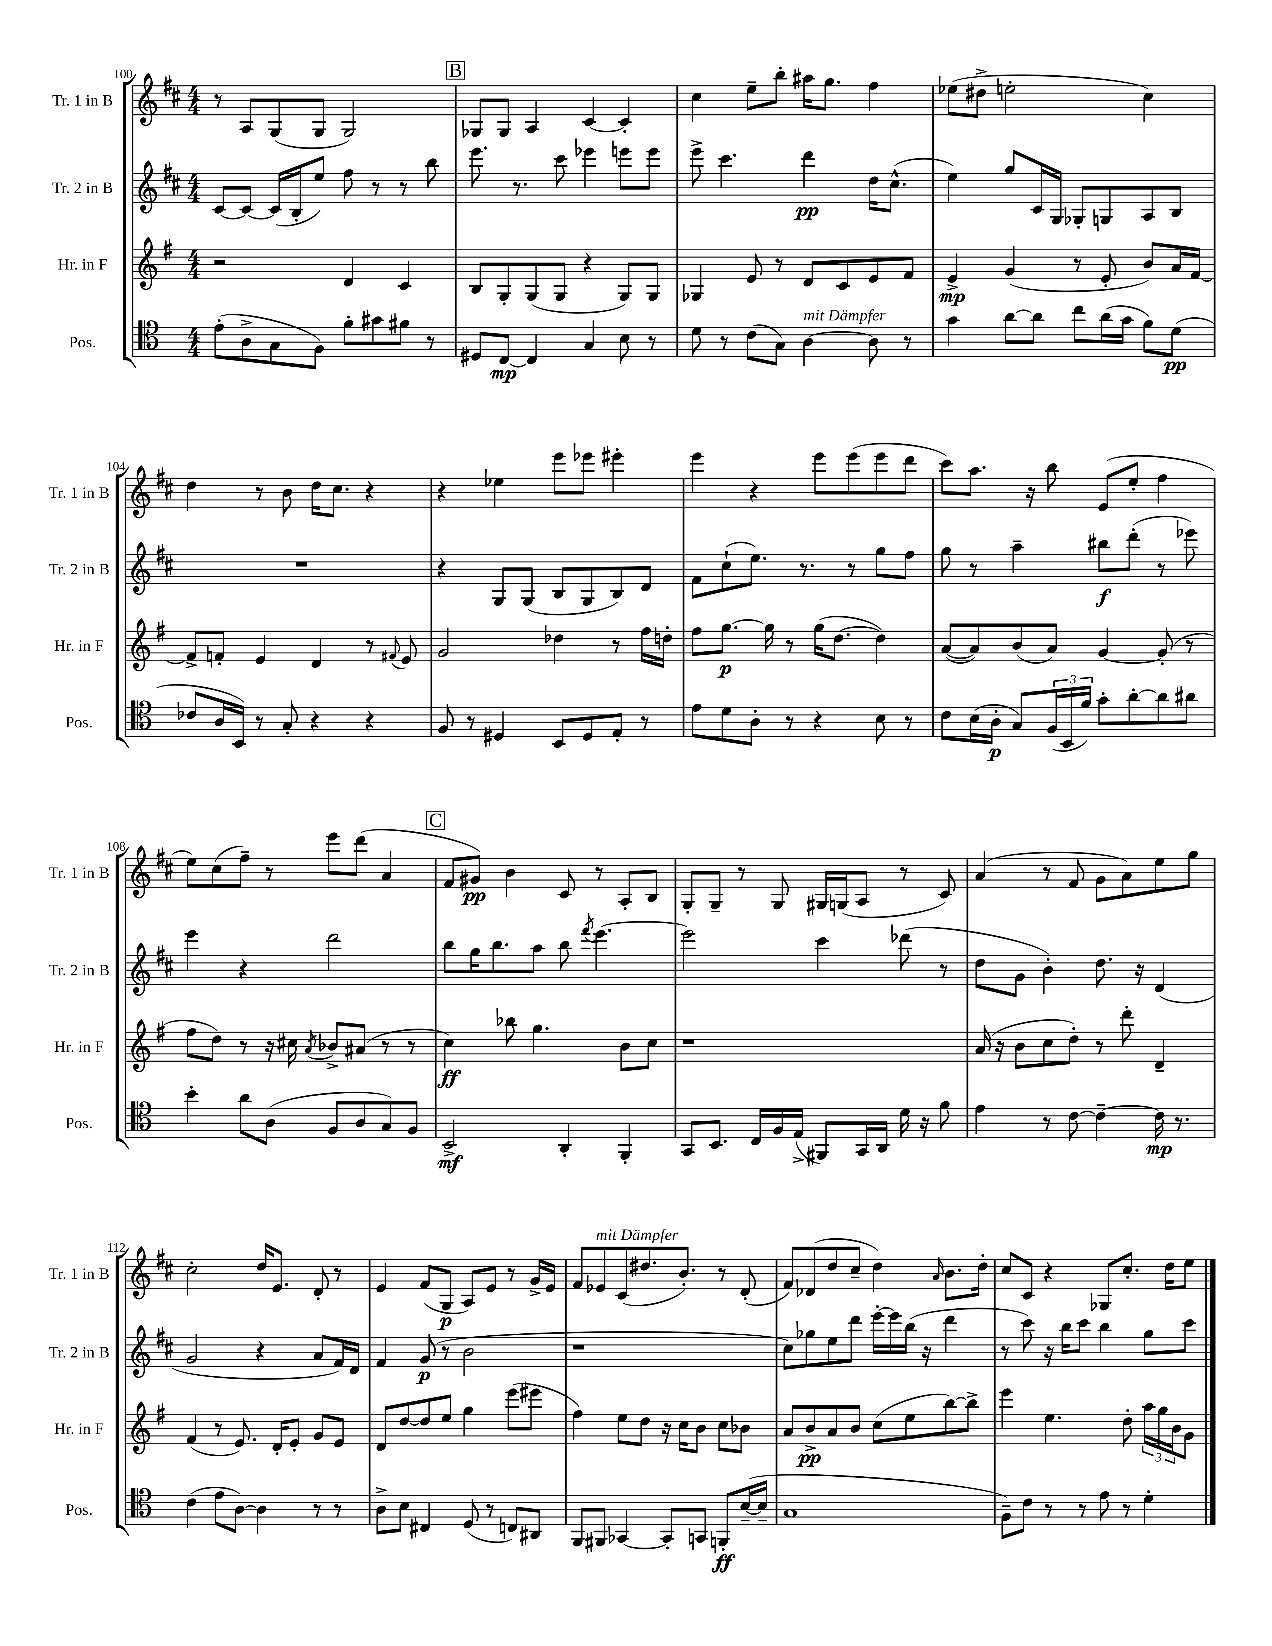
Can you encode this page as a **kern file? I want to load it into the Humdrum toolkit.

**kern	**kern	**kern	**kern
*staff4	*staff3	*staff2	*staff1
*clefC4	*clefG2	*clefG2	*clefG2
*k[]	*k[f#]	*k[f#c#]	*k[f#c#]
*M4/4	*M4/4	*M4/4	*M4/4
(8e'	2r	[8c#	8r
8A^	.	8c#_	8A
8G	.	(16c#]	(8G
.	.	16B'	.
8F)	.	8ee)	8G
8f'	4d	8ff#	2G)
8g#	.	8r	.
8f#	4c	8r	.
8r	.	8bb	.
=	=	=	=
8D#	8B	8.eee	8G-
[8C	8G'	.	8G-
.	.	8.r	.
4C]	(8G	.	4A
.	8G	8ccc#	.
4G	4r	4eee-	[4c#
8B	8G)	8eee	4c#']
8r	8G	8eee	.
=	=	=	=
8d	4G-	8eee^	4cc#
8r	.	4.ccc#	.
(8c	8e	.	8ee~
8G)	8r	.	8bb'
[4A	8d	4ddd	16aa#
.	.	.	8.gg
.	8c	.	.
8A]	8e	16dd	4ff#
.	.	(8.cc#^^	.
8r	8f#	.	.
=	=	=	=
4g	4e^	4ee)	(8ee-
.	.	.	8dd#^
[8a	(4g	8gg	2ee'
8a]	.	16c#	.
.	.	16G	.
8cc	8r	8G-'	.
(16a	8e'	8G	.
16g	.	.	.
8f)	8b)	8A	4cc#)
(8d	16a	8B	.
.	[16f#	.	.
=	=	=	=
8c-	8f#^]	1r	4dd
16A	8f'	.	.
16BB)	.	.	.
8r	4e	.	8r
8G'	.	.	8b
4r	4d	.	16dd
.	.	.	8.cc#
4r	8r	.	4r
.	8qqf#	.	.
.	8e	.	.
=	=	=	=
8F	2g	4r	4r
8r	.	.	.
4D#	.	8G	4ee-
.	.	(8G	.
8BB	4dd-	8B	8eee
8D#	.	8G	8eee-
8E'	8r	8B)	4eee#'
8r	16ff#	8d	.
.	16dd'	.	.
=	=	=	=
8e	8ff#	8f#	4eee
8d	[8.gg	(8cc#`	.
8A'	.	8.ee)	4r
.	16gg]	.	.
8r	8r	.	.
.	.	8.r	.
4r	(16gg	.	8eee
.	[8.dd	.	.
.	.	8r	(8eee
8B	4dd])	8gg	8eee
8r	.	8ff#	8ddd
=	=	=	=
8c	([8a	8gg	8ccc#)
(16B	8a])	8r	8.aa
16A'	.	.	.
8G)	(8b	4aa~	.
.	.	.	16r
(24F	8a)	.	8bb
24BB	.	.	.
24f)	.	.	.
8g'	[4g	8bb#	(8e
[8a'	.	(8ddd'	8ee'
8a]	(8g']	8r	4ff#
8a#	8r	8eee-)	.
=	=	=	=
4b'	8ff#	4eee	8ee)
.	8dd)	.	(8cc#
8a	8r	4r	8ff#~)
(8A	16r	.	8r
.	16cc#	.	.
.	8qa	.	.
8F	8b-^	2ddd	8eee
8A	(8a#	.	(8ddd
8G)	8r	.	4a
8F	8r	.	.
=	=	=	=
2BB^	4cc)	8bb	8f#
.	.	16gg	8g#)
.	.	8.bb	.
.	8bb-	.	4b
.	4.gg	8aa	.
4AA'	.	8bb	8c#
.	.	8qfff#	.
.	.	[4.eee	8r
4FF'	8b	.	8A'
.	8cc	.	8B
=	=	=	=
8GG	1r	2eee]	8G'
8.BB	.	.	8G~
.	.	.	8r
16C	.	.	.
16F	.	.	8G
(16E^	.	.	.
8FF#)	.	4ccc#	16G#
.	.	.	(16G
16GG	.	.	8A
16AA	.	.	.
16d	.	(8ddd-	8r
16r	.	.	.
8f	.	8r	8c#)
=	=	=	=
4e	(16a	8dd	(4a
.	16r	.	.
.	8b	8g	.
8r	8cc	4b')	8r
[8c	8dd')	.	8f#
4c~_	8r	8.dd	8g
.	8ddd'	.	8a)
.	.	16r	.
16c]	4d~	(4d	8ee
8.r	.	.	.
.	.	.	8gg
=	=	=	=
(4c	(4f#	2g	2cc#'
8e	8r	.	.
[8A)	8.e)	.	.
4A]	.	4r	16dd
.	16d'	.	8.e
.	8e'	.	.
8r	8g	8a	8d'
8r	8e	16f#)	8r
.	.	16d	.
=	=	=	=
8A^	8d	4f#	4e
8B	[8dd	.	.
4C#	8dd]	(8g	(8f#
.	8ee	8r	8G
(8D	4gg	2b	8A)
8r	.	.	8e
8C)	(8eee	.	8r
8AA#	8eee#	.	16g^
.	.	.	16e
=	=	=	=
8FF	4ff#)	1r	8f#
8FF#	.	.	8e-
[4GG-	8ee	.	(8c#
.	8dd	.	8.dd#
8GG-']	16r	.	.
.	16cc	.	8.b')
8GG	8b	.	.
8FF'	8cc	.	8r
([16B~	8b-	.	(8d'
16B~]	.	.	.
=	=	=	=
1G	8a	8cc#)	8f#)
.	8b^	8gg-	(8d-
.	8a	8ee	8dd
.	8b	8ddd	8cc#~
.	(8cc	[16eee'	4dd)
.	.	16eee]	.
.	8ee	(16bb	.
.	.	16r	.
.	.	.	16qqa
.	[8bb)	4ddd	8.b
.	8bb^]	.	.
.	.	.	16dd'
=	=	=	=
8F~)	4eee	8r	8cc#
8c	.	8ccc#)	8c#
8r	4.ee	16r	4r
.	.	16bb	.
8r	.	8ccc#	.
8e	.	4bb	8G-
8r	8dd'	.	8.cc#'
4d'	24aa	8gg	.
.	24gg	.	.
.	.	.	16dd
.	24b	.	.
.	8g	8ccc#	8ee
==	==	==	==
*-	*-	*-	*-
